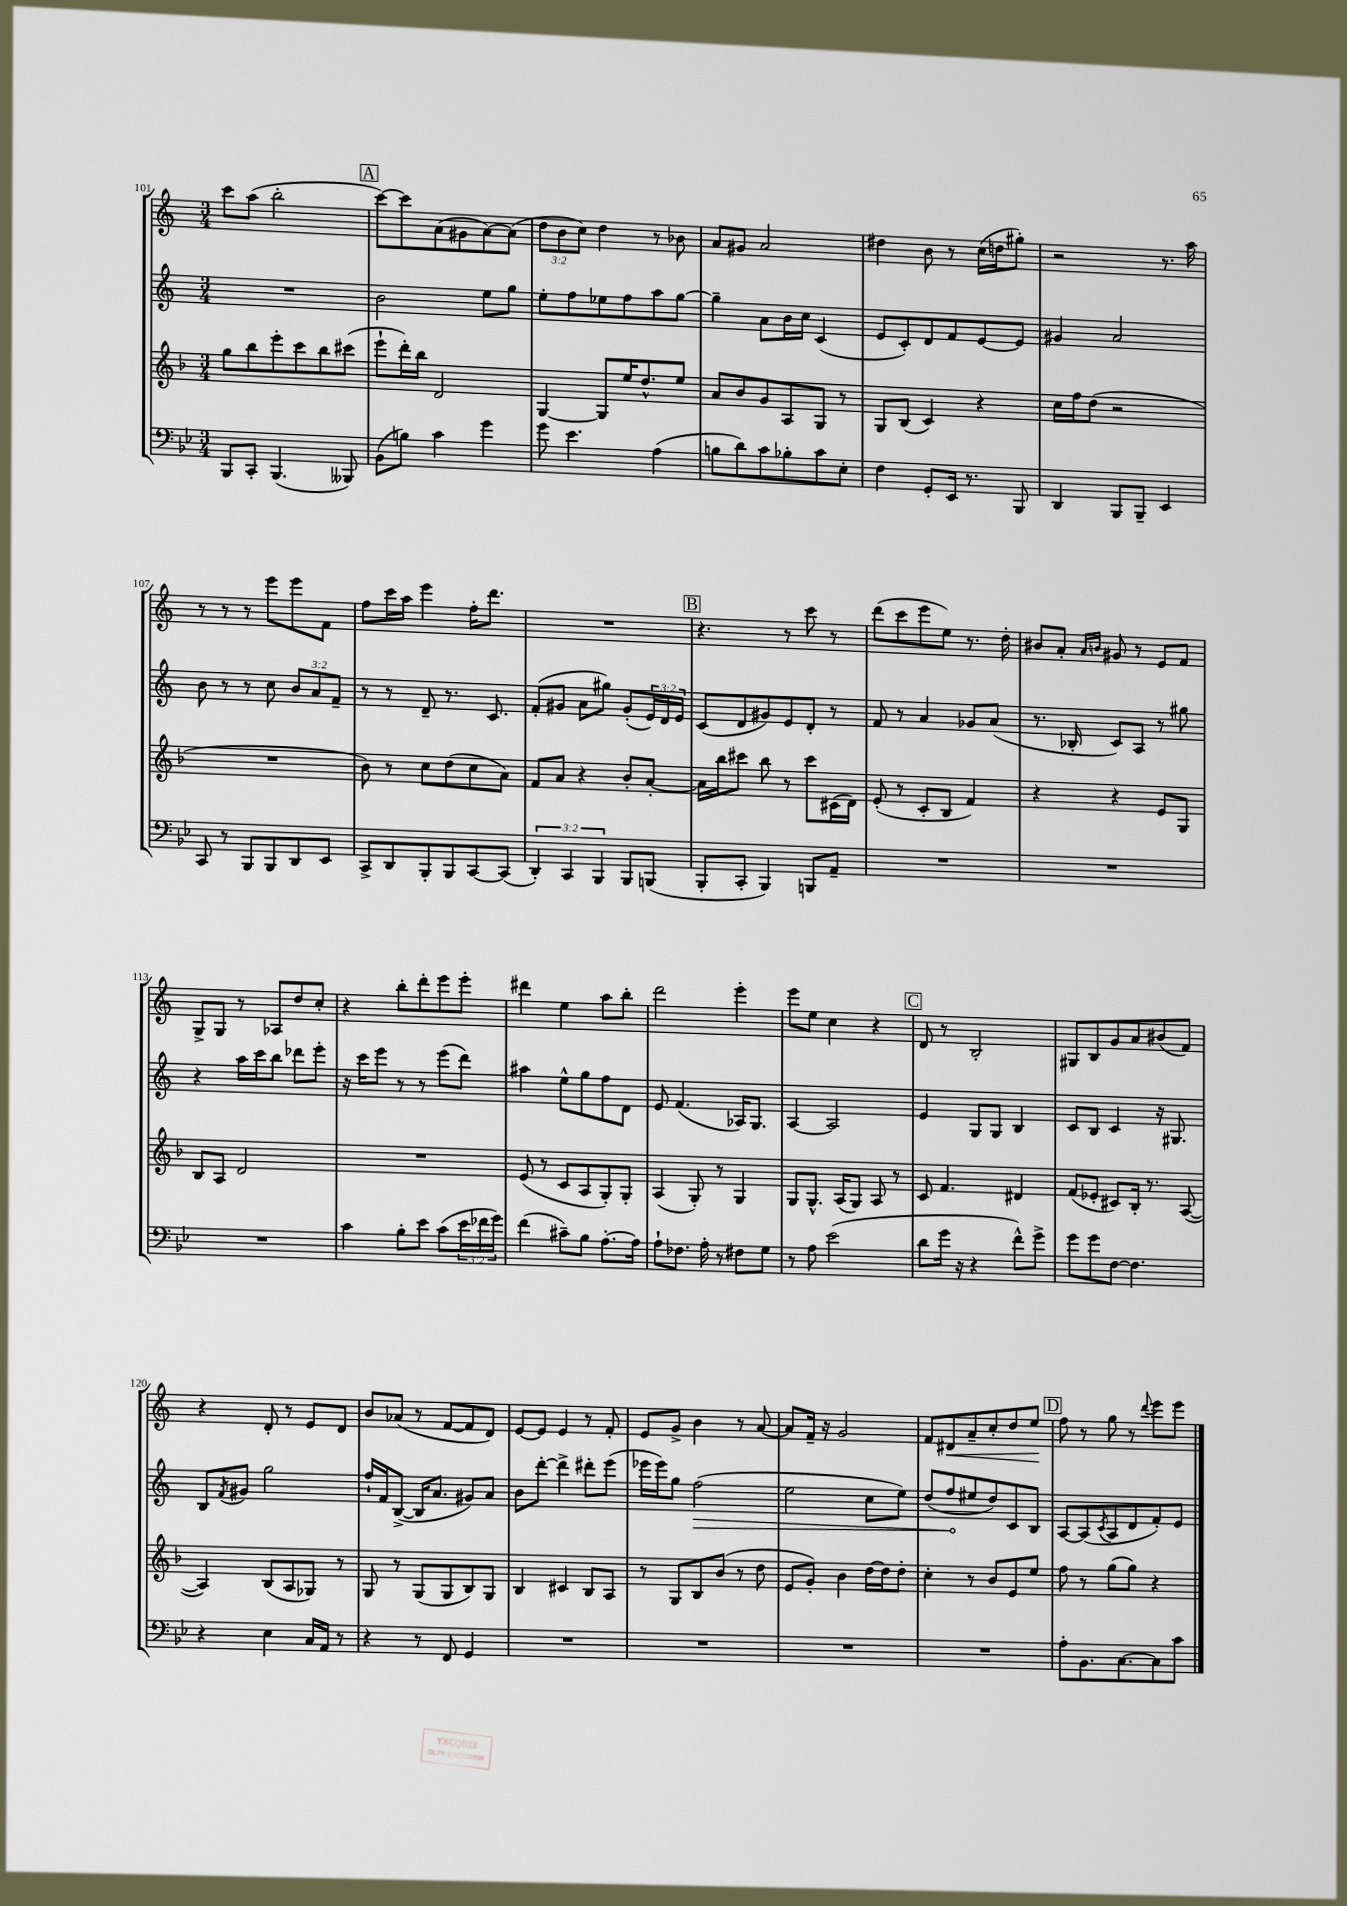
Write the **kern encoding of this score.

**kern	**kern	**kern	**dynam	**kern	**dynam
*part4	*part3	*part2	*part2	*part1	*part1
*staff4	*staff3	*staff2	*staff2	*staff1	*staff1
*clefF4	*clefG2	*clefG2	*	*clefG2	*
*k[b-e-]	*k[b-]	*k[]	*	*k[]	*
*M3/4	*M3/4	*M3/4	*	*M3/4	*
=101	=101	=101	=101	=101	=101
8BBB-/L	8gg\L	2.r	.	8ccc\L	.
8CC'/J	8bb-\	.	.	(8aa\J	.
(4.BBB-/	8eee'\	.	.	2bb'\	.
.	8ccc\	.	.	.	.
.	8bb-\	.	.	.	.
8BBB--X/)	(8ccc#X\J	.	.	.	.
!!LO:REH:place=s1:t=A
=102	=102	=102	=102	=102	=102
(8BB-\L	8eee`\L	2b\	.	[8ccc\L)	.
8Bn\J)	16ddd'\L)	.	.	8ccc\]	.
.	16bb-\JJ	.	.	.	.
4c\	2d/	.	.	(8a\	.
.	.	.	.	8g#X\	.
4g\	.	8ee\L	.	[8a\)	.
.	.	8gg\J	.	(8a\J]	.
=103	=103	=103	=103	=103	=103
8g\	[4G/	8ee'\L	.	12dd\L	.
.	.	.	.	12b\	.
4.e-\	.	8ff\	.	.	.
.	.	.	.	12cc\J)	.
.	8G/L]	8ee-X\	.	4dd\	.
.	16ee/K	8ff\	.	.	.
.	8.dd^^/	.	.	.	.
(4A\	.	8aa\	.	8r	.
.	8ee/J	[8gg\J	.	8b-X\	.
=104	=104	=104	=104	=104	=104
8Bn\L	8a/L	4gg~\]	.	8a/L	.
8d\)	8b-/	.	.	8g#X/J	.
8c\	8g/	8a\L	.	2a/	.
8B-X'\	8A/	16b\L	.	.	.
.	.	16cc\JJ	.	.	.
8c\	8G/J	(4c/	.	.	.
8E-'\J	8r	.	.	.	.
=105	=105	=105	=105	=105	=105
4F\	8G/L	8e/L	.	4dd#X\	.
.	(8B-/J	8c'/)	.	.	.
8GG'/L	4c/)	8d/	.	8b\	.
16EE-/Jk	.	8f/	.	8r	.
8.r	.	.	.	.	.
.	4r	[8e/	.	(16cc\LL	.
.	.	.	.	16ddn\J	.
8BBB-/	.	8e/J]	.	8gg#X'\J)	.
=106	=106	=106	=106	=106	=106
4DD/	16cc\LL	4g#X/	.	2r	.
.	16ff\J	.	.	.	.
.	(8dd\J	.	.	.	.
8BBB-/L	2r	2a/	.	.	.
8BBB-~/J	.	.	.	.	.
4EE-/	.	.	.	8.r	.
.	.	.	.	16aa\	.
!!LO:LB:g=z
=107	=107	=107	=107	=107	=107
8CC/	2.r	8b\	.	8r	.
8r	.	8r	.	8r	.
8BBB-/L	.	8r	.	8r	.
8BBB-/	.	8cc\	.	8eee\L	.
8DD/	.	12b/L	.	8eee\	.
.	.	12a/	.	.	.
8EE-/J	.	.	.	8f\J	.
.	.	12f~/J	.	.	.
=108	=108	=108	=108	=108	=108
8CC^/L	8b-\)	8r	.	8ff\L	.
8DD/	8r	8r	.	16ccc\L	.
.	.	.	.	16aa\JJ	.
8BBB-'/	8cc\L	8d~/	.	4eee\	.
8BBB-/	(8dd\	8.r	.	.	.
[8CC/	8cc\	.	.	16ff'\KL	.
.	.	8.c/	.	8.ddd\J	.
(8CC/J]	8a\J)	.	.	.	.
=109	=109	=109	=109	=109	=109
6DD'/)	8f/L	(8f'/L	.	2.r	.
.	8a/J	8g#X/J	.	.	.
6CC/	.	.	.	.	.
.	4r	8a\L	.	.	.
6BBB-/	.	.	.	.	.
.	.	8gg#X\J)	.	.	.
8BBB-/L	8b-'/L	(8g#'/L	.	.	.
(8BBBn/J	[8a'/J	24e/L)	.	.	.
.	.	24d/	.	.	.
.	.	24e/JJ	.	.	.
!!LO:REH:place=s1:t=B
=110	=110	=110	=110	=110	=110
8BBB-'/L	16a\LL]	(8c/L	.	4.r	.
.	16bb-\J	.	.	.	.
8CC'/J	8ccc#X\J	8d/	.	.	.
4BBB-/)	8bb-\	8g#X/)	.	.	.
.	8r	8e/	.	8r	.
8BBBn/L	8ccc#\L	8d'/J	.	8ccc\	.
8AA~/J	(16c#X\L	8r	.	8r	.
.	16d\JJ)	.	.	.	.
=111	=111	=111	=111	=111	=111
2.r	(8e'/	8f/	.	(8ddd\L	.
.	8r	8r	.	8ccc\	.
.	8c'/L	4a/	.	8eee\	.
.	8B-/J	.	.	8ee\J)	.
.	4f/)	8g-X/L	.	8.r	.
.	.	(8a/J	.	.	.
.	.	.	.	16dd'\	.
=112	=112	=112	=112	=112	=112
2.r	4r	8.r	.	8b#X/L	.
.	.	.	.	8a'/J	.
.	.	16B-X'/	.	.	.
.	.	.	.	16qqa/LL	.
.	.	.	.	16qqbn/JJ	.
.	4r	8c/L)	.	8g#X/	.
.	.	8A/J	.	8r	.
.	8e/L	8r	.	8e/L	.
.	8G/J	8gg#X\	.	8f/J	.
!!LO:LB:g=z
=113	=113	=113	=113	=113	=113
2.r	8B-/L	4r	.	8G^/L	.
.	8A/J	.	.	8G/J	.
.	2d/	16aa\LL	.	8r	.
.	.	16ccc\J	.	.	.
.	.	8bb\J	.	8A-X/L	.
.	.	8ddd-X\L	.	8dd/	.
.	.	8eee'\J	.	8cc'/J	.
=114	=114	=114	=114	=114	=114
4c\	2.r	16r	.	4r	.
.	.	16ccc\KL	.	.	.
.	.	8eee\J	.	.	.
8B-'\L	.	8r	.	8bb'\L	.
8e-\J	.	8r	.	8ddd'\	.
(8c\L	.	(8eee\L	.	8eee\	.
24e-\L	.	8ddd\J)	.	8eee'\J	.
24f-X\	.	.	.	.	.
24g\JJ)	.	.	.	.	.
=115	=115	=115	=115	=115	=115
(4f\	(8e/	4aa#X\	.	4ddd#X\	.
.	8r	.	.	.	.
8c#X~\L)	8c/L	8ee^^\L	.	4ee\	.
8B-\J	8A/	8gg\	.	.	.
[8.A'\L	8G'/)	8ff\	.	8aa\L	.
.	8G'/J	8d\J	.	8bb'\J	.
16A\Jk]	.	.	.	.	.
=116	=116	=116	=116	=116	=116
8A`\L	(4A/	8e/	.	2ddd\	.
8.F-X\J	.	(4.f/	.	.	.
.	8G'/)	.	.	.	.
16A'\	.	.	.	.	.
8r	8r	.	.	.	.
8F#X\L	4G/	16A-X/KL)	.	4eee'\	.
.	.	8.G/J	.	.	.
8G\J	.	.	.	.	.
=117	=117	=117	=117	=117	=117
8r	8G/L	[4A/	.	8eee\L	.
8A\	8.G^^/J	.	.	8ee\J	.
(2e-\	.	2A/]	.	4cc\	.
.	(16A/KL	.	.	.	.
.	8G/J)	.	.	.	.
.	8A/	.	.	4r	.
.	8r	.	.	.	.
!!LO:REH:place=s1:t=C
=118	=118	=118	=118	=118	=118
8d\L	8c/	4e/	.	8d/	.
16g\Jk	4.f/	.	.	8r	.
16r	.	.	.	.	.
4r	.	8G/L	.	2B'/	.
.	.	8G/J	.	.	.
8f^^\L)	4d#X/	4B/	.	.	.
8g^\J	.	.	.	.	.
=119	=119	=119	=119	=119	=119
8g\L	(8f/L	8c/L	.	8G#X/L	.
8g\	8e-X'/J	8B/J	.	8B/	.
[8F\J	8c#X/L)	4c/	.	8g/	.
4.F\]	16B-'/Jk	.	.	8a/	.
.	8.r	.	.	.	.
.	.	16r	.	(8b#X/	.
.	.	8.G#X/	.	.	.
.	([8A/	.	.	8f/J)	.
!!LO:LB:g=z
=120	=120	=120	=120	=120	=120
4r	4A/])	8B/L	.	4r	.
.	.	8qf/	.	.	.
.	.	8g#X/J	.	.	.
4E-\	(8B-/L	2gg\	.	8d'/	.
.	8A/	.	.	8r	.
16C/LL	8G-X/J)	.	.	8e/L	.
16AA/JJ	.	.	.	.	.
8r	8r	.	.	8d/J	.
=121	=121	=121	=121	=121	=121
4r	8G/	16ff`/LL	.	8b/L	.
.	.	16f/J	.	.	.
.	8r	([8B^/J	.	(8a-X/J	.
8r	(8G/L	16B/KL]	.	8r	.
.	.	8.a/J	.	.	.
8FF/	8G/	.	.	[8f/L	.
4GG/	8B-/)	8g#X/L)	.	8f/]	.
.	8G/J	8a/J	.	8d/J)	.
=122	=122	=122	=122	=122	=122
2.r	4B-/	8b\L	.	[8e/L	.
.	.	[8ddd'\J	.	8e/J]	.
.	4c#X/	4ddd^\]	.	4e/	.
.	8B-/L	8ddd#X'\L	.	8r	.
.	8A/J	(8eee\J	.	8f'/	.
=123	=123	=123	=123	=123	=123
2.r	8r	16eee-X\LL	.	8e/L	.
.	.	16eee-\J)	.	.	.
.	8G/L	8gg\J	.	8g^/J	.
!	!	!	!LO:HP:b	!	!
.	8B-/	(2ff\	>	4b\	.
.	(8b-/J	.	.	.	.
.	8r	.	.	8r	.
.	8dd\	.	.	[8a/	.
=124	=124	=124	=124	=124	=124
2.r	8e/L	2ee\	.	8a/L]	.
.	8g'/J)	.	.	16f~/Jk	.
.	.	.	.	16r	.
.	4b-\	.	.	2g/	.
.	[16dd\LL	8cc\L	.	.	.
.	16dd\J]	.	.	.	.
.	8dd'\J	8ee\J)	.	.	.
=125	=125	=125	=125	=125	=125
2.r	4cc'\	(8dd/L	.	8f/L	.
!	!	!	!	!	!LO:HP:b
.	.	8ff/	.	8d#X/	<
.	8r	8ee#X/	]	8a~/	.
.	8b-/L	8dd/)	.	8cc'/	.
.	8e/	8c/	.	8dd/	.
.	8ee/J	8B/J	.	8ee/J	.
.	.	.	.	.	[
!!LO:REH:place=s1:t=D
=126	=126	=126	=126	=126	=126
8A'\L	8ff\	[8A/L	.	8ff\	.
8.BB-\	8r	(8A/]	.	8r	.
.	.	8qc/	.	.	.
.	(8gg\L	8A/	.	8gg\	.
[8.C\	.	.	.	.	.
.	8gg\J)	8d/	.	8r	.
.	.	.	.	8qqddd/	.
8C\]	4r	8f'/)	.	8eee\L	.
8c\J	.	8e/J	.	8eee\J	.
==	==	==	==	==	==
*-	*-	*-	*-	*-	*-
